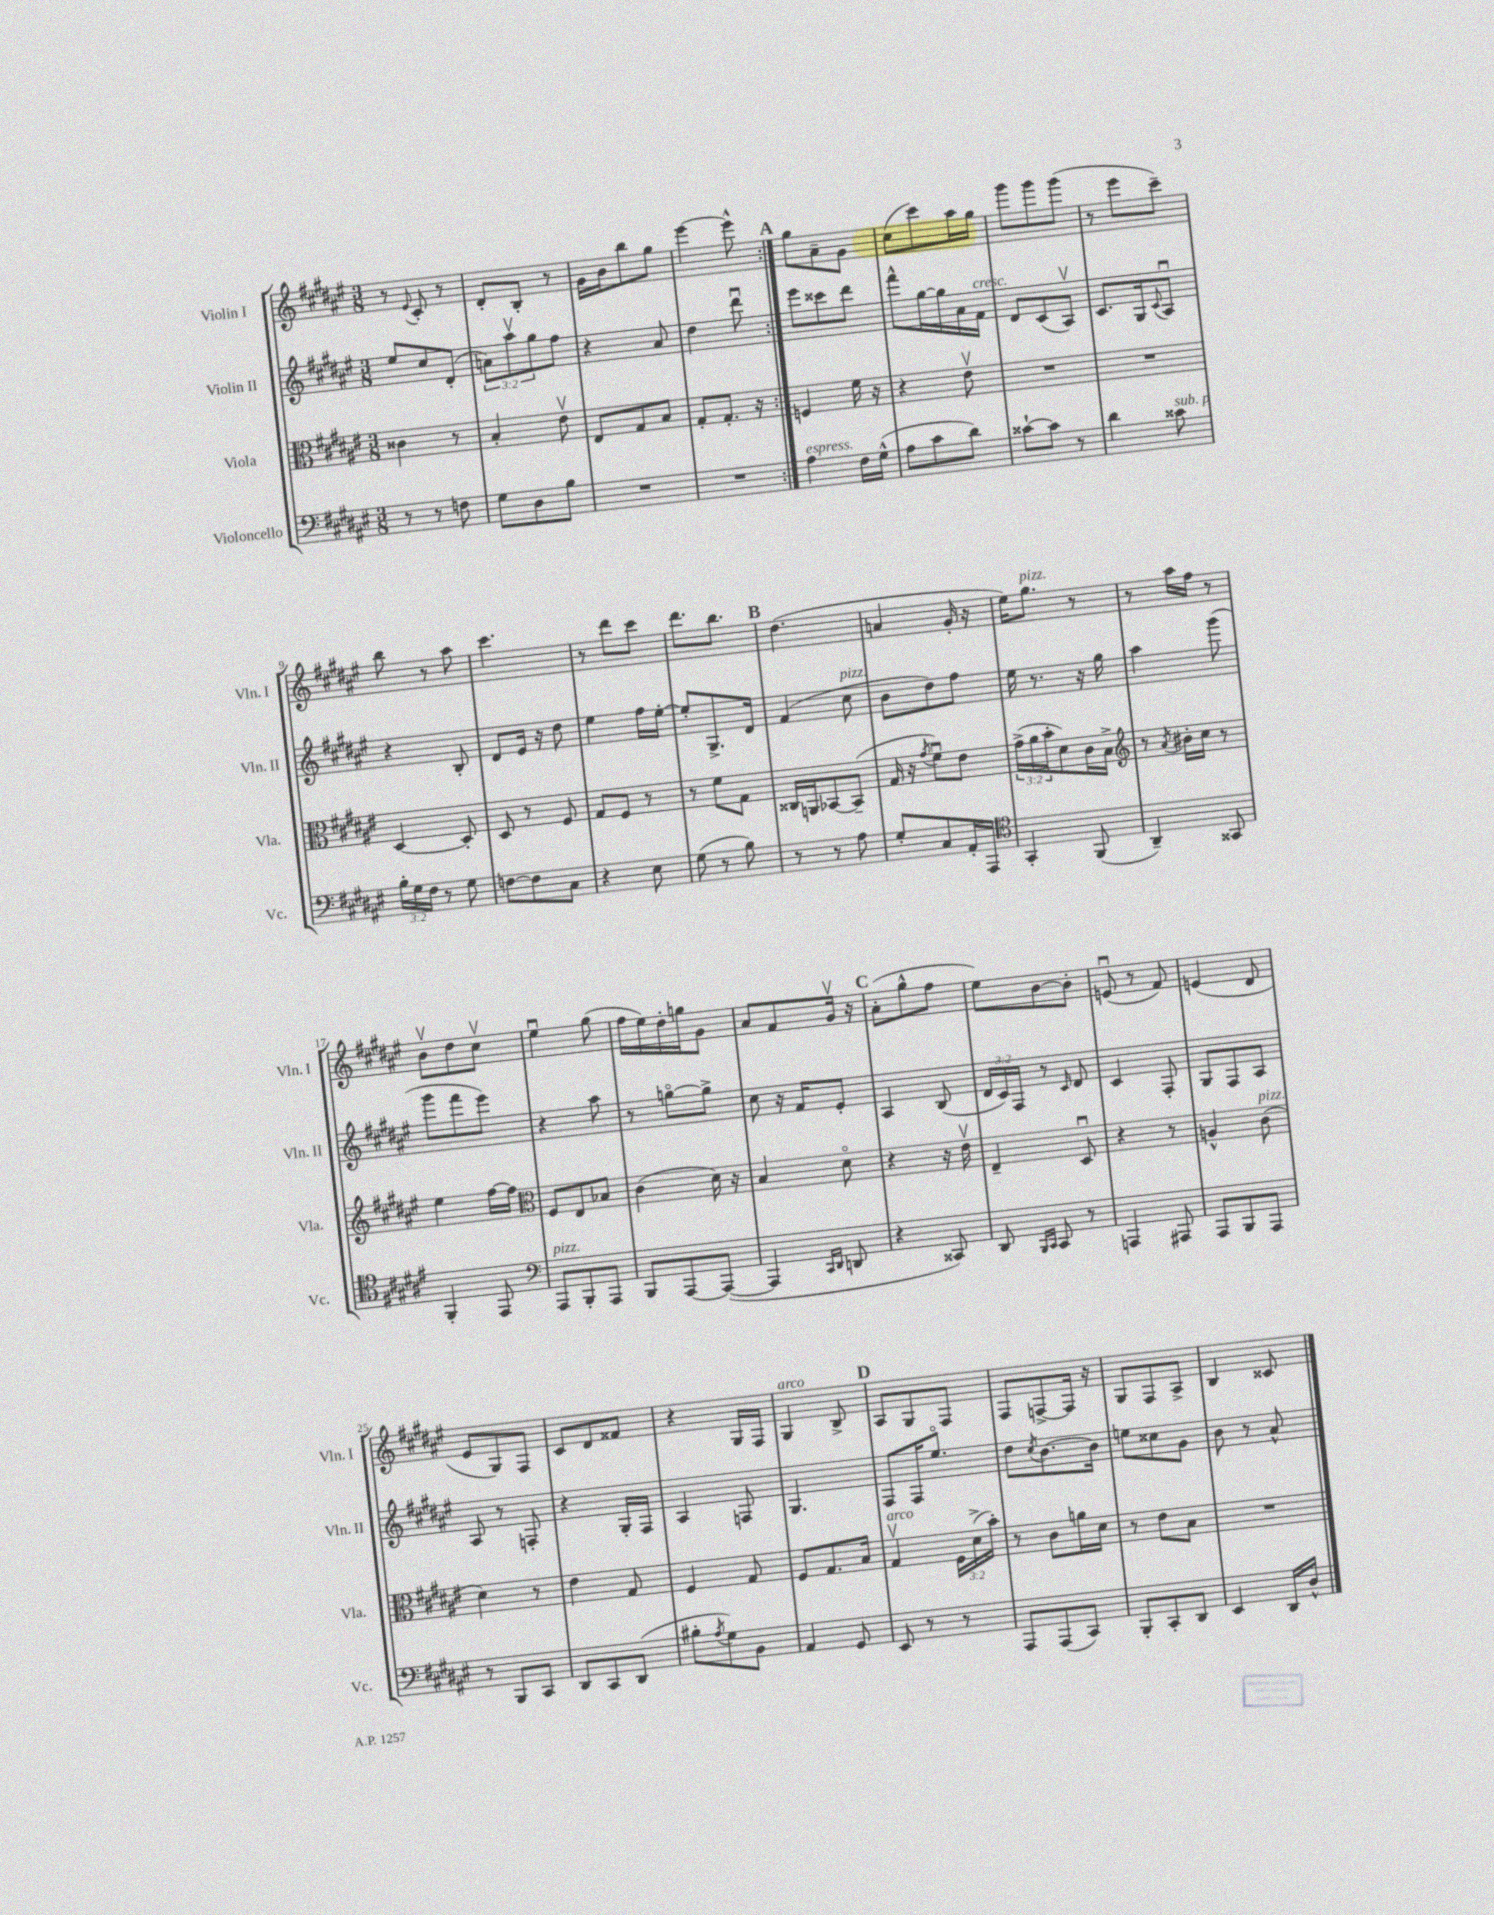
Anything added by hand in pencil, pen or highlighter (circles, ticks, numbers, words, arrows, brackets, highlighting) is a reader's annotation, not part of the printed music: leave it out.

**kern	**kern	**kern	**kern
*staff4	*staff3	*staff2	*staff1
*clefF4	*clefC3	*clefG2	*clefG2
*k[f#c#g#d#a#e#]	*k[f#c#g#d#a#e#]	*k[f#c#g#d#a#e#]	*k[f#c#g#d#a#e#]
*M3/8	*M3/8	*M3/8	*M3/8
8r	4c##	8ee#	8r
.	.	.	8qqe#
8r	.	8cc#	8c#'
8F	8r	(8d#'	8r
=	=	=	=
8G#	4B'	12a)	8d#'
.	.	12aa#v	.
8D#	.	.	8B'
.	.	12gg#	.
8B	8e#v	8ff#	8r
=	=	=	=
4.r	8E#	4r	16g#
.	.	.	16b
.	8G#	.	8bb
.	8B	8a#	8gg#
=	=	=	=
4.r	8G#'	4dd#	[4eee#
.	8.G#'	.	.
.	.	8ddd#u	8eee#^^]
.	16r	.	.
=:|!	=:|!	=:|!	=:|!
4A#	4F	8eee#	8gg#
.	.	8ccc##	8a#~
16F#	16f#	8ddd#	8g#
(16G#^^	16r	.	.
=	=	=	=
8A#	4r	8fff#^^	(8cc#
8c#	.	[16gg#	8ccc#)
.	.	16gg#]	.
8d#)	8e#v	16a#	16aa#
.	.	16f#	16gg#
=	=	=	=
[8c##`	4.r	8d#	8ggg#
8c##]	.	(8c#	8ggg#
8r	.	8A#v)	(8ggg#
=	=	=	=
4d#	4.r	8.c#	8r
.	.	.	8eee#
.	.	16G#	.
.	.	8qqc#	.
8c##	.	8A#u	8ccc#~)
=	=	=	=
24B'	[4D#	4r	8bb
24G#	.	.	.
24F#	.	.	.
8r	.	.	8r
8G#	8D#']	8B'	8aa#
=	=	=	=
[8F	8D#	8d#	4.ccc#
8F]	8r	16e#	.
.	.	16r	.
8C#	8F#	8dd#	.
=	=	=	=
4r	8G#	4ee#	8r
.	8F#	.	8ddd#
8E#	8r	16ff#	8ccc#
.	.	[16ee#'	.
=	=	=	=
(8G#	8r	8ee#']	8.ddd#
8r	8f#	8.G#^	.
.	.	.	8.bb
8B)	8G#	.	.
.	.	16d#	.
=	=	=	=
8r	16C##	(4f#	(4.dd#
.	16AA	.	.
8r	[8BB-	.	.
8A#	(8BB-~]	8cc#	.
=	=	=	=
8G#'	16G#	8b	4a
.	16r	.	.
.	8qg#	.	.
8C#	8f#u)	8dd#)	.
16AA#'	8e#	8ff#	16g#'
16AAA#	.	.	16r
=	=	=	=
*clefC4	*	*	*
4GG#'	(24g#^	16ee#	16ee#)
.	24a#	.	.
.	.	8.r	8.gg#
.	24b'	.	.
.	8d#)	.	.
(8FF#	16c#	16r	8r
.	16B^	16gg#	.
=	=	=	=
*	*clefG2	*	*
4AA#~)	8r	4aa#	8r
.	8qa#	.	.
.	16b#'	.	16aa#
.	16cc#	.	16ff#
8GG##	8r	(8ggg#	8r
=	=	=	=
4FF#'	4ee#	8ggg#	8bv
.	.	8fff#	8dd#
8EE#	[16ff#	8eee#)	8cc#v
.	16ff#]	.	.
=	=	=	=
*clefF4	*clefC3	*	*
8AAA#	8F#	4r	4ee#u
8BBB'	8E#	.	.
8AAA#	8B-	8aa#	(8gg#
=	=	=	=
8BBB	(4c#	8r	16ff#
.	.	.	16ee#)
[8AAA#	.	[8ggo	16dd#'
.	.	.	16gg
(8AAA#_	16d#)	8gg^]	8g#
.	16r	.	.
=	=	=	=
4AAA#]	4B	8cc#	8a#
.	.	16r	8f#
.	.	16f#	.
16qqCC#	.	.	.
16qqDD#	.	.	.
8DD	8d#o	8e#'	16g#v
.	.	.	16r
=	=	=	=
4r	4r	4A#	(8a#'
.	.	.	8gg#^^
8CC##)	16r	(8B	8ff#
.	16e#v	.	.
=	=	=	=
8DD#	4E#~	24d#	8ee#)
.	.	24c#)	.
.	.	24F#	.
16qqBBB	.	.	.
16qqCC#	.	.	.
8CC#	.	8r	[8b
.	.	16qqc#	.
8r	8D#u	8d#	8b']
=	=	=	=
4AAA	4r	4c#	(8eu
.	.	.	8r
8AAA#	8r	8F#'	8f#)
=	=	=	=
8AAA#	4A^^	8G#	(4e
8BBB	.	8F#	.
8AAA#	(8c#	8A#	8d#
=	=	=	=
8r	4d#)	8A#	8e#
8BBB	.	8r	8G#)
8CC#	8r	8F'	8F#
=	=	=	=
8DD#	4e#	4r	8c#
8CC#	.	.	8d#
(8DD#	8G#	16G#'	8f##
.	.	16F#	.
=	=	=	=
8B#'	4F#	4A#	4r
8qA#	.	.	.
8G#)	.	.	.
8BB	8G#	8F	16G#
.	.	.	16F#
=	=	=	=
4AA#	8F#	4.G#	4G#
.	8.G#	.	.
8GG#	.	.	8B^
.	16B	.	.
=	=	=	=
8EE#	4G#v	8F#	8A#
8r	.	16F#	8G#
.	.	8.ee#o	.
8r	24F#	.	8F#
.	(24d#^	.	.
.	24b')	.	.
=	=	=	=
8AAA#	8r	8dd#	8F#
.	.	8qcc#	.
(8AAA#	8c#	[8.b	[8F^
8CC#)	16a	.	16F]
.	16d#	16b]	16r
=	=	=	=
8BBB'	8r	8ee	8G#
8CC#'	8e#	8cc##	8F#
8DD#	8B	8g#	8A#^
=	=	=	=
4EE#	4.r	8b	4B
.	.	8r	.
16DD#	.	8a#^^	8c##
16D#^^	.	.	.
==	==	==	==
*-	*-	*-	*-
